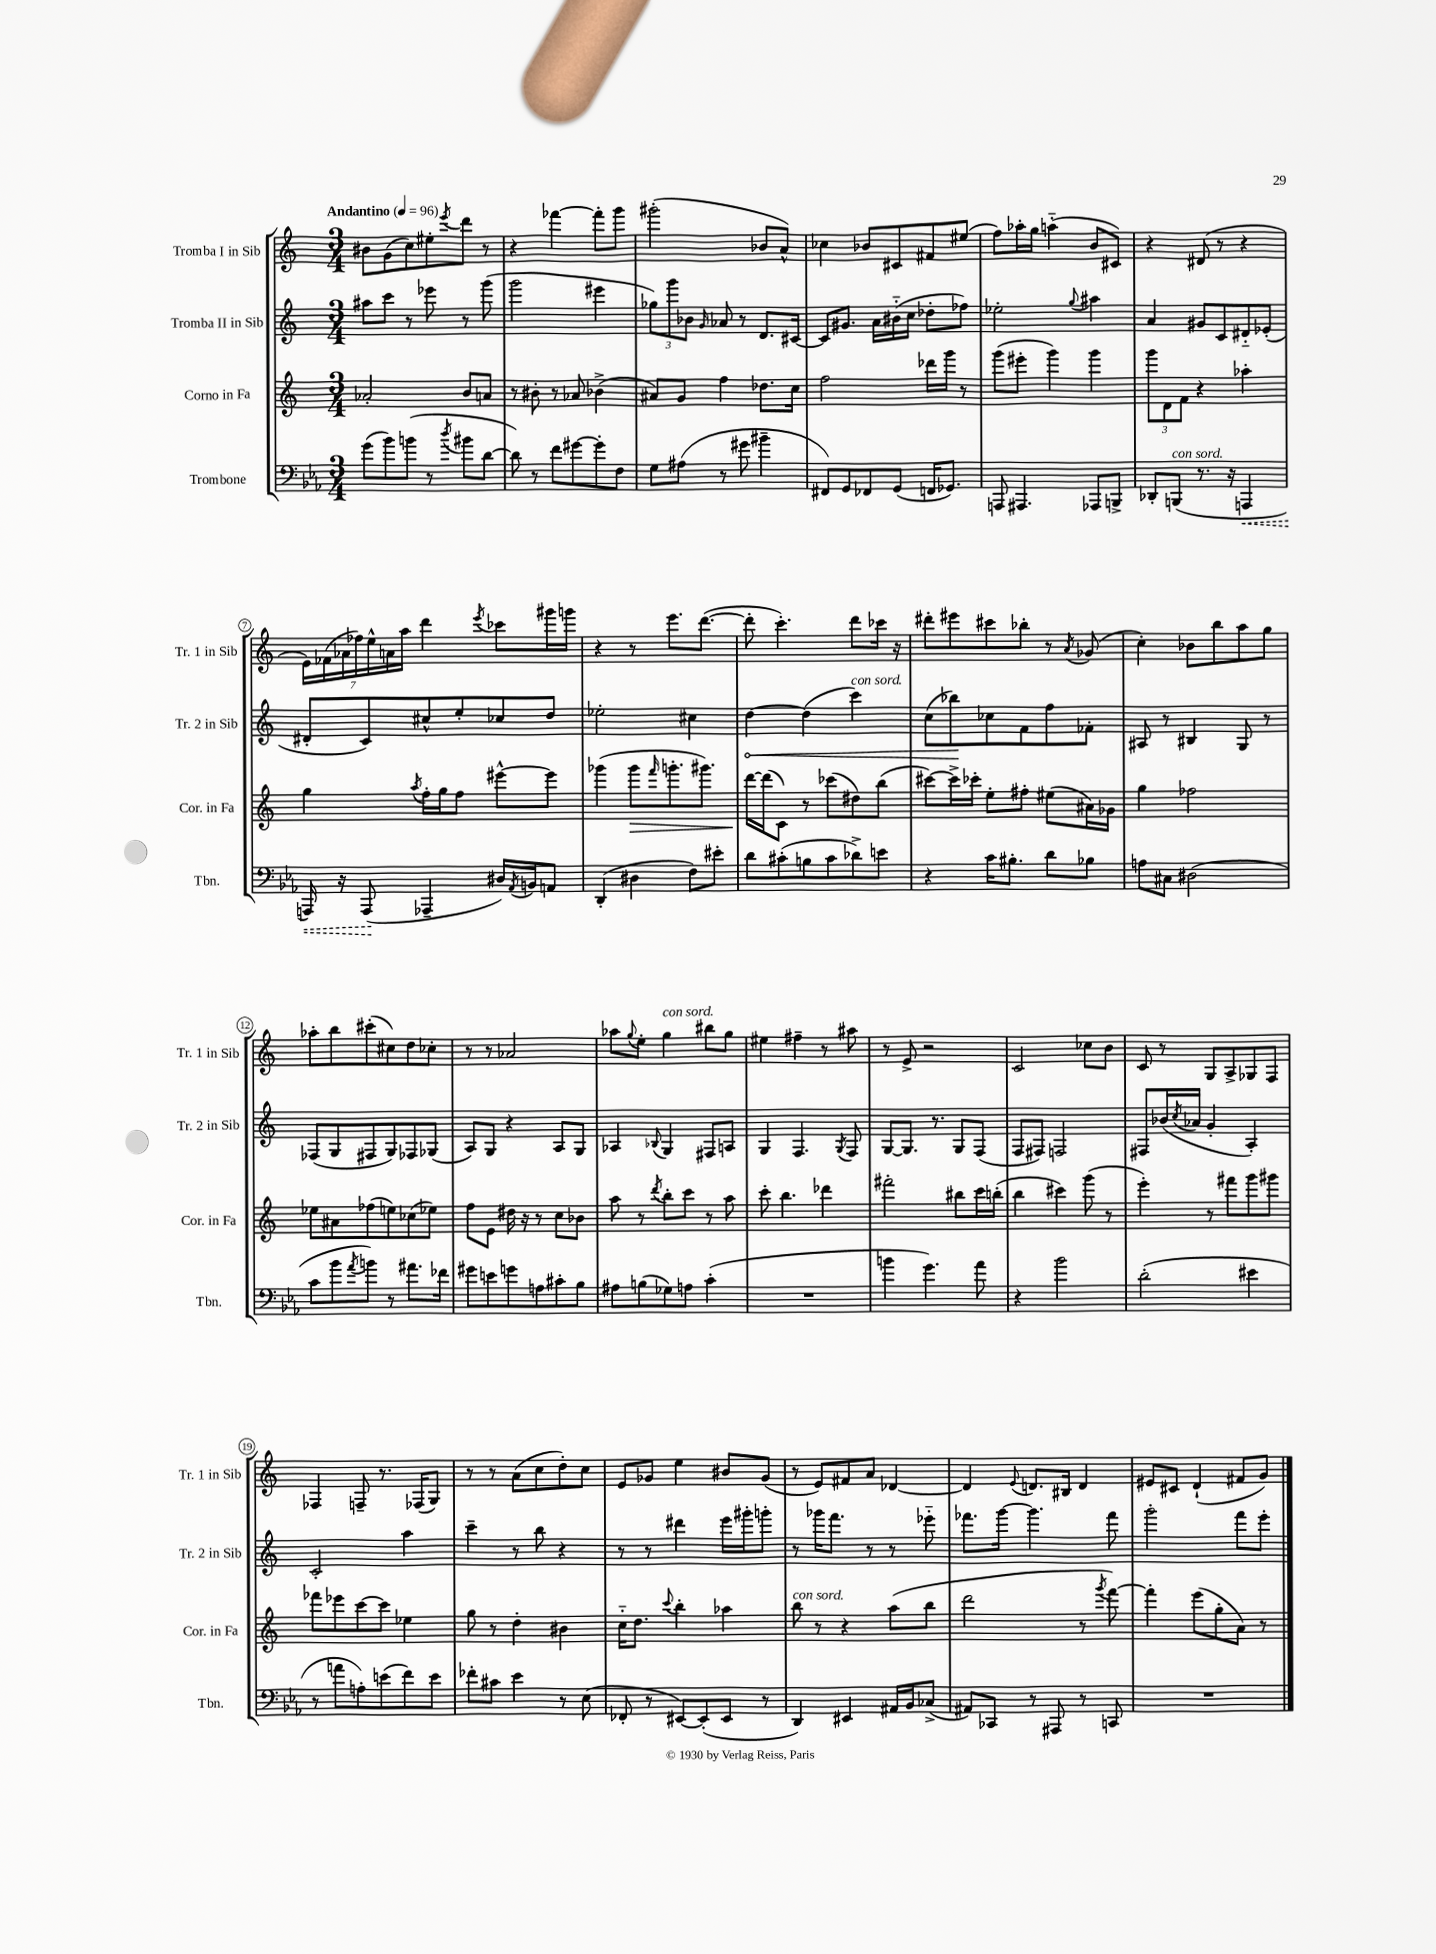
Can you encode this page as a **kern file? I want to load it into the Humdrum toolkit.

**kern	**kern	**kern	**kern
*staff4	*staff3	*staff2	*staff1
*clefF4	*clefG2	*clefG2	*clefG2
*k[b-e-a-]	*k[]	*k[]	*k[]
*M3/4	*M3/4	*M3/4	*M3/4
*MM96	*MM96	*MM96	*MM96
(8g\L	2a-'/	8aa#\L	8b#\L
8b-\)	.	8ccc\J	(8g\
(8b\J	.	8r	8cc\)
8r	.	8eee-\	8ee#'\
8qdd/	.	.	8qeee/
8b#\L	8b/L	8r	8ddd\J
[8d\J	8a/J	(8ggg\	8r
=	=	=	=
8d\])	8r	2ggg\	4r
8r	8b#'\	.	.
8f\L	8r	.	[4fff-\
[8g#\	8a-/	.	.
8g#'\]	(4b-^\	4eee#\	8fff-'\]L
8F\J	.	.	8ggg\J
=	=	=	=
8G\L	8a#/L)	12gg-\L)	(2ggg#'\
.	.	12ggg\	.
(8A#\J	8g/J	.	.
.	.	12b-\J	.
.	.	16qqg/	.
8r	4ff\	8a-/	.
8g#\	.	8r	.
4b#~\	8.dd-\L	8.d/L	8b-/L
.	.	.	8a^^/J)
.	16cc\Jk	[16c#/Jk	.
=	=	=	=
8FF#/L)	2ff\	8c#/]L	4cc-\
8GG/	.	8.g#/J	.
8FF-/	.	.	8b-/L
.	.	16a\LL	.
(8GG/J	.	(16b#'~\	8c#/
.	.	16cc\JJ	.
16FF/LK	16ddd-\LL	8dd-'\L	8f#/
8.GG-/J)	16ggg\JJ	.	.
.	8r	8ff-\J)	(8ee#/J
=	=	=	=
8AAA/	(8ggg\L	2ee-'\	8ff\L)
4.AAA#/	8eee#'\J	.	16aa-'\L
.	.	.	16gg\JJ
.	4ggg\)	.	(4aa'~\
.	.	8qqgg/	.
8AAA-/L	4ggg\	4aa#\	8b/L
8BBB^/J	.	.	8c#/J)
=	=	=	=
8DD-'/L	12ggg\L	4a/	4r
.	12d\	.	.
(8BBB/J	.	.	.
.	12f\J	.	.
8.r	4r	8g#/L	(8d#/
.	.	8c/	8r
16r	.	.	.
4AAA/	4aa-'\	8d#'~/	4r
.	.	(8e-'/J	.
=	=	=	=
16AAA/)	4gg\	8d#'/L	28e\LL)
.	.	.	(28f-\
16r	.	.	.
.	.	.	28a-\
.	.	.	28ff-\)
(8AAA/	.	8c/)	.
.	.	.	28ee^^\
.	.	.	28a\
.	.	.	28aa\JJ
.	8qaa/	.	.
4AAA-~/	16ff'\LL	8cc#^^/	4ddd\
.	16gg\J	.	.
.	8ff\J	8ee'/	.
.	.	.	8qeee/
16D#/LL)	[8eee#^^\L	8cc-/	8ccc-\L
8qAA-/	.	.	.
16BB/J	.	.	.
8AA/J	8eee#\]J	8dd/J	16ggg#\L
.	.	.	16ggg\JJ
=	=	=	=
(4DD'/	(4ggg-\	2ee-'\	4r
4D#\	8ggg-\L	.	8r
.	16qqfff/	.	.
.	8.ggg'\	.	8.eee\L
8F\L)	.	4cc#\	.
.	8.ggg#\J)	.	([8.ddd\J
8e#'\J	.	.	.
=	=	=	=
8d\L	[16ddd\LL	[4dd\	8ddd'\]
.	(16ddd\]J	.	.
(8c#'\	8c\J)	.	4.ccc'\)
8B\	8r	(4dd\]	.
8c#\	(8ccc-\L	.	.
8d-^\)	8dd#\)	4ccc\)	8ddd\L
8e\J	(8bb\J	.	16ccc-\Jk
.	.	.	16r
=	=	=	=
4r	[8ccc#\L)	(8cc\L	8ddd#'\L
.	16ccc#^\]L	8bb-\)	8eee#\
.	16ccc-'\JJ	.	.
16c\LK	8ee'\L	8cc-\	8ccc#\
8.B#'\J	.	.	.
.	8ff#'\J	8f\	8bb-'\J
8d\L	(8ee#\L	8ff\	8r
.	.	.	8qa/
8B-\J	16a#\L)	8f-'\J	(8g-/
.	16g-\JJ	.	.
=	=	=	=
8A\L	4gg\	8A#/	4cc'\)
8C#\J	.	8r	.
(2D#\	2ff-\	4B#/	8b-\L
.	.	.	8bb\
.	.	8G/	8aa\
.	.	8r	8gg\J
=	=	=	=
8c\L	8ee-\L	(8F-/L	8aa-'\L
8b-\	8a#\	8G/	8bb\
8qa-/	.	.	.
8b\J)	(8ff-\	8F#/	(8ccc#'\
8r	8ee\)	8G/)	8cc#\)
8.a#\L	(8cc-\	8F-/	8dd\
.	8ee-\J)	(8G-/J	8cc-'\J
16f-\Jk	.	.	.
=	=	=	=
8g#\L	8ff\L	8A/L)	8r
8e\	8e\J	8G/J	8r
8g\	16dd#\	4r	2a-/
.	16r	.	.
8A\	8r	.	.
8c#'\	8cc\L	8A/L	.
8B-\J	8b-\J	8G/J	.
=	=	=	=
8A#\L	8aa\	4A-/	8aa-\L
.	.	.	8qqgg/
(8B\	8r	.	8ee'\J
.	8qddd/	8qqB-/	.
8G-\)	8bb'\L	4G/	4gg\
8A\J	8ccc\J	.	.
(4c'\	8r	8F#/L	8bb#\L
.	8aa\	8A/J	8gg\J
=	=	=	=
2.r	8ccc'\	4G/	4ee#\
.	4.bb\	.	.
.	.	4.F/	4ff#~\
.	4ddd-\	.	8r
.	.	8qG/	.
.	.	8F/	8aa#\
=	=	=	=
4b\	2fff#'\	[8G/L	8r
.	.	8.G/]J	8e^/
4.g\)	.	.	2r
.	.	8.r	.
.	8bb#\L	8G/L	.
8a-\	16ccc\L	(8F/J	.
.	(16bb'\JJ	.	.
=	=	=	=
4r	4bb\	8F/L	2c/
.	.	8F#/J)	.
2b-\	4ccc#\)	2F/	.
.	(8ggg\	.	8cc-\L
.	8r	.	8b\J
=	=	=	=
(2d'\	4eee'\)	8F#/L	8c/
.	.	(16b-/L	8r
.	.	8qcc/	.
.	.	16a-/JJ	.
.	8r	4g'/	8G/L
.	8fff#\L	.	8A^/
4e#\	8ggg\	4A'/)	8G-/
.	8ggg#\J	.	8F/J
=	=	=	=
8r	8fff-\L	2c'/	4F-/
8a\L	8eee-\	.	.
8A'\)	[8ccc\	.	8F~/
(8e\	8ccc\]J	.	8.r
8f\)	4ee-\	4aa\	.
.	.	.	(16F-/LK
8e\J	.	.	8G/J)
=	=	=	=
8f-'\L	8gg\	4ccc~\	8r
8c#\J	8r	.	8r
4e-\	4dd'\	8r	(8a\L
.	.	8bb\	8cc\
8r	4b#\	4r	8dd'\)
(8E-\	.	.	8cc\J
=	=	=	=
8FF-'/	16cc'~\LK	8r	8e/L
.	8.dd\J	.	.
8r	.	8r	8g-/J
.	8qqccc/	.	.
[8EE#/L)	4bb'\	4ddd#\	4ee\
(8EE#'/]	.	.	.
8EE#/J	4aa-\	16eee\LL	8b#/L
.	.	16ggg#'\J	.
8r	.	8ggg'\J	(8g-/J
=	=	=	=
4DD/)	8bb\	8r	8r
.	8r	16ggg-\LK	8e/L)
.	.	8.fff\J	.
4EE#/	4r	.	8f#/
.	.	8r	8a/J
16AA#/LL	(8aa\L	8r	[4d-/
16BB-/J	.	.	.
(8C-^/J	8bb\J	8eee-'~\	.
=	=	=	=
8AA#/L)	2ddd\	8.fff-\L	4d-/]
8CC-/J	.	.	.
.	.	[16ggg\Jk	.
.	.	.	8qqe/
8r	.	4.ggg\]	8.d/L
8AAA#/	.	.	.
.	.	.	16B#/Jk
8r	8r	.	4d/
.	8qggg/	.	.
8CC/	[8fff\)	8fff-\	.
=	=	=	=
2.r	4fff'\]	2ggg'\	8e#/L
.	.	.	8c#/J
.	(8eee\L	.	(4d`/
.	8gg'\	.	.
.	8a\J)	8fff\L	8f#/L
.	8r	8eee'\J	8g/J)
==	==	==	==
*-	*-	*-	*-
